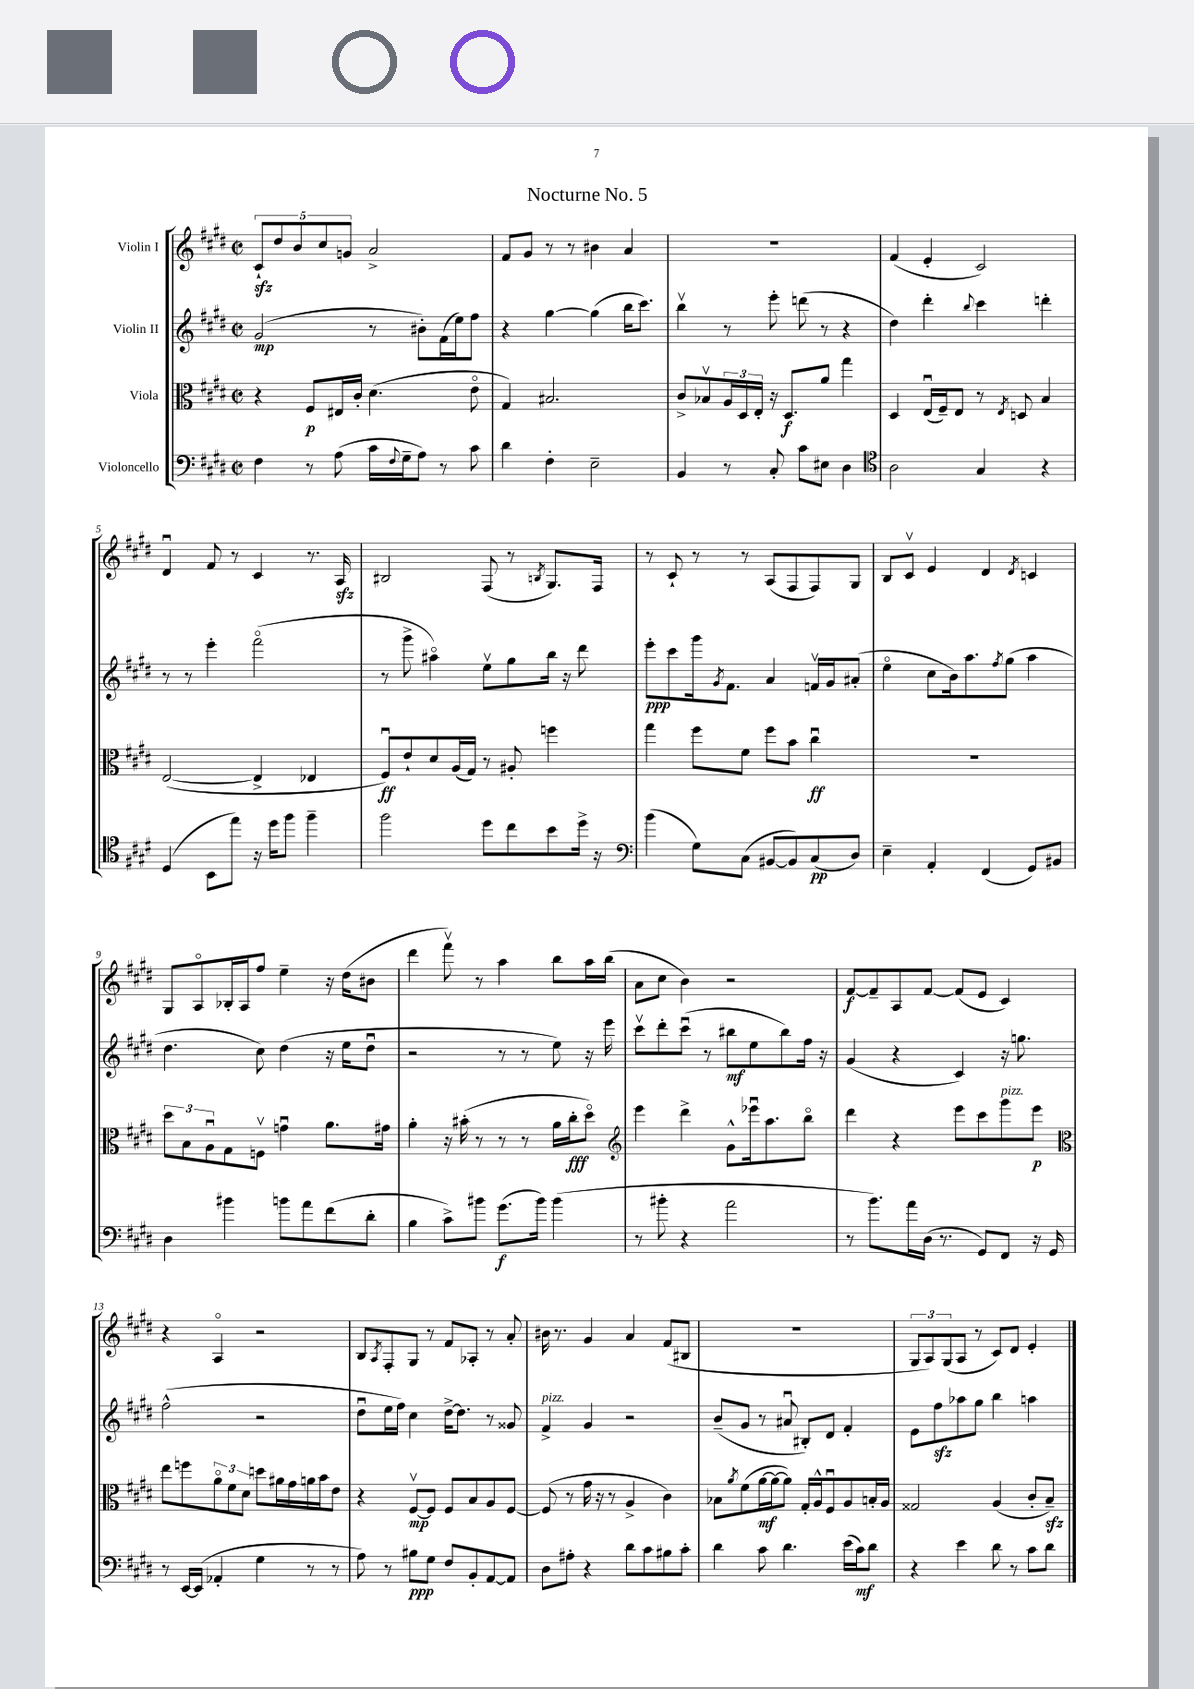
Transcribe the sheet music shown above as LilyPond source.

\header { title = "Nocturne No. 5" }
<<
\new StaffGroup <<
\new Staff = "s0" \with { instrumentName = "Violin I" } {
    \clef treble \key e \major \defaultTimeSignature \time 2/2
    \tuplet 5/4 { cis'8-!\sfz dis''8 b'8 cis''8 g'8 } a'2-> |
    fis'8 gis'8 r8 r8 bis'4 a'4 |
    R1 |
    fis'4( e'4-. cis'2) |
    dis'4\downbow fis'8 r8 cis'4 r8. a16\sfz |
    bis2 fis8( r8 \acciaccatura { b8 } gis8.) fis16 |
    r8 cis'8-! r8 r8 a8( fis8 fis8) gis8 |
    b8 cis'8\upbow e'4 dis'4 \acciaccatura { dis'8 } c'4 |
    gis8 a8\flageolet bes16-. a16 fis''8 e''4-- r16 dis''16( bis'8 |
    dis'''4 fis'''8\upbow) r8 a''4 b''8 a''16 b''16( |
    a'8 cis''8 b'4) r2 |
    fis'8~\f fis'8-- a8 fis'8~ fis'8( e'8 cis'4) |
    r4 a4\flageolet r2 |
    b8 \acciaccatura { a8 } fis8-. gis8 r8 fis'8 aes8-. r8 a'8-. |
    bis'16 r8. gis'4 a'4 fis'8( bis8 |
    R1 |
    \tuplet 3/2 { gis8 a8) gis8( } a8 r8 cis'8) dis'8 e'4-. \bar "|." |
}
\new Staff = "s1" \with { instrumentName = "Violin II" } {
    \clef treble \key e \major \defaultTimeSignature \time 2/2
    gis'2\mp( r8 bis'8-.) fis'16( e''16) fis''8 |
    r4 gis''4~ gis''4( b''16 cis'''8.) |
    b''4\upbow r8 e'''8-. d'''8( r8 r4 |
    dis''4) dis'''4-. \appoggiatura { b''8 } cis'''4 d'''4-. |
    r8 r8 e'''4-. fis'''2\flageolet( |
    r8 gis'''8-> ais''4\flageolet) e''8\upbow gis''8 b''16 r16 dis'''8 |
    e'''8-.\ppp cis'''8 gis'''16 \acciaccatura { gis'8 } fis'8. a'4 f'16\upbow gis'16 ais'8-.( |
    e''4\flageolet cis''8 b'16) a''8. \acciaccatura { fis''8 } gis''8( a''4 |
    dis''4. cis''8) dis''4( r16 e''16 dis''8\downbow |
    r2 r8 r8 e''8) r16 e'''16 |
    cis'''8\upbow dis'''8-. cis'''8\downbow( r8 bis''8\mf e''8 bis''8) fis''16 r16 |
    gis'4( r4 cis'4) r16 g''8. |
    fis''2-^( r2 |
    dis''8\downbow e''16 fis''16) cis''4 dis''16~-> dis''8. r8 gisis'8 |
    fis'4->^\markup { \italic "pizz." } gis'4 r2 |
    b'8--( gis'8 r8 ais'8\downbow bis8-.) dis'8 fis'4-. |
    e'8 fis''8\sfz aes''8 gis''8 b''4 a''4 \bar "|." |
}
\new Staff = "s2" \with { instrumentName = "Viola" } {
    \clef alto \key e \major \defaultTimeSignature \time 2/2
    r4 fis8\p eis16 cis'16-. dis'4.( e'8\flageolet |
    gis4) bis2. |
    cis'8-> bes8\upbow \tuplet 3/2 { a16 dis16 e16-. } r16 dis8.\f a'8 gis''4 |
    dis4 e16\downbow( fis16--) e8 r8 \acciaccatura { e8 } d8 b4 |
    e2~( e4-> ees4 |
    fis8\downbow\ff) e'8-! dis'8 a16( gis16) r8 ais8-. f''4 |
    gis''4 fis''8 fis'8 fis''8 b'8 cis''4\downbow\ff |
    R1 |
    \tuplet 3/2 { dis''8 b8 a8\downbow } gis8 f8\upbow g'4\downbow a'8. gis'16 |
    a'4-. r16 bis'16-.( r8 r8 r8 a'16 cis''16-.\fff dis''8\flageolet) |
    \clef treble e'''4 dis'''4-> gis'8-^ ees'''16\downbow a''8. b''8\flageolet |
    dis'''4 r4 e'''8 cis'''8 gis'''8^\markup { \italic "pizz." } e'''8\p |
    \clef alto e''8 f''8 \tuplet 3/2 { a'8\flageolet fis'8 dis'8 } d''8 ais'16 gis'16 a'16 b'16 e'8 |
    r4 fis8~\upbow\mp fis8 fis8 b8 a8 fis8~ |
    fis8( r8 gis'16 r16 r8 a4-> cis'4) |
    bes8 \acciaccatura { a'8 } fis'8( a'16~\mf a'16~ a'8) gis16-. a16-^ fis8\downbow a8 b16-. a16 |
    gisis2 a4( cis'8-. b8--\sfz) \bar "|." |
}
\new Staff = "s3" \with { instrumentName = "Violoncello" } {
    \clef bass \key e \major \defaultTimeSignature \time 2/2
    fis4 r8 a8( cis'16 \appoggiatura { fis8 } gis16-- a8) r8 cis'8 |
    dis'4 fis4-. e2-- |
    b,4 r8 cis8-. cis'8 eis8 dis4 |
    \clef tenor a2 gis4 r4 |
    dis4( b,8 e''8) r16 dis''16 fis''8 fis''4-- |
    fis''2 dis''8 cis''8 b'8 dis''16-> r16 |
    \clef bass b'4( gis8) cis8( bis,8~ bis,8) cis8\pp( dis8) |
    e4-- a,4-. fis,4( gis,8) bis,8 |
    dis4 bis'4 b'8 a'8 fis'8( dis'8-. |
    b4 cis'8->) bis'8 gis'8.\f( bis'16) bis'4( |
    r8 bis'8-. r4 a'2 |
    r8 b'8.) a'16 dis16( r8. gis,8) fis,8 r16 gis,16 |
    r8 e,16~ e,16( aes,4-. gis4 r8 r8 |
    a8) r8 bis8\ppp gis8 fis8 b,8-. a,8~ a,8 |
    dis8 ais8-. r4 dis'8 cis'8 bis8 cis'8-. |
    dis'4 cis'8 dis'4. e'16( cis'16\mf) dis'8 |
    r4 e'4 dis'8 r8 cis'8 dis'8 \bar "|." |
}
>>
>>
